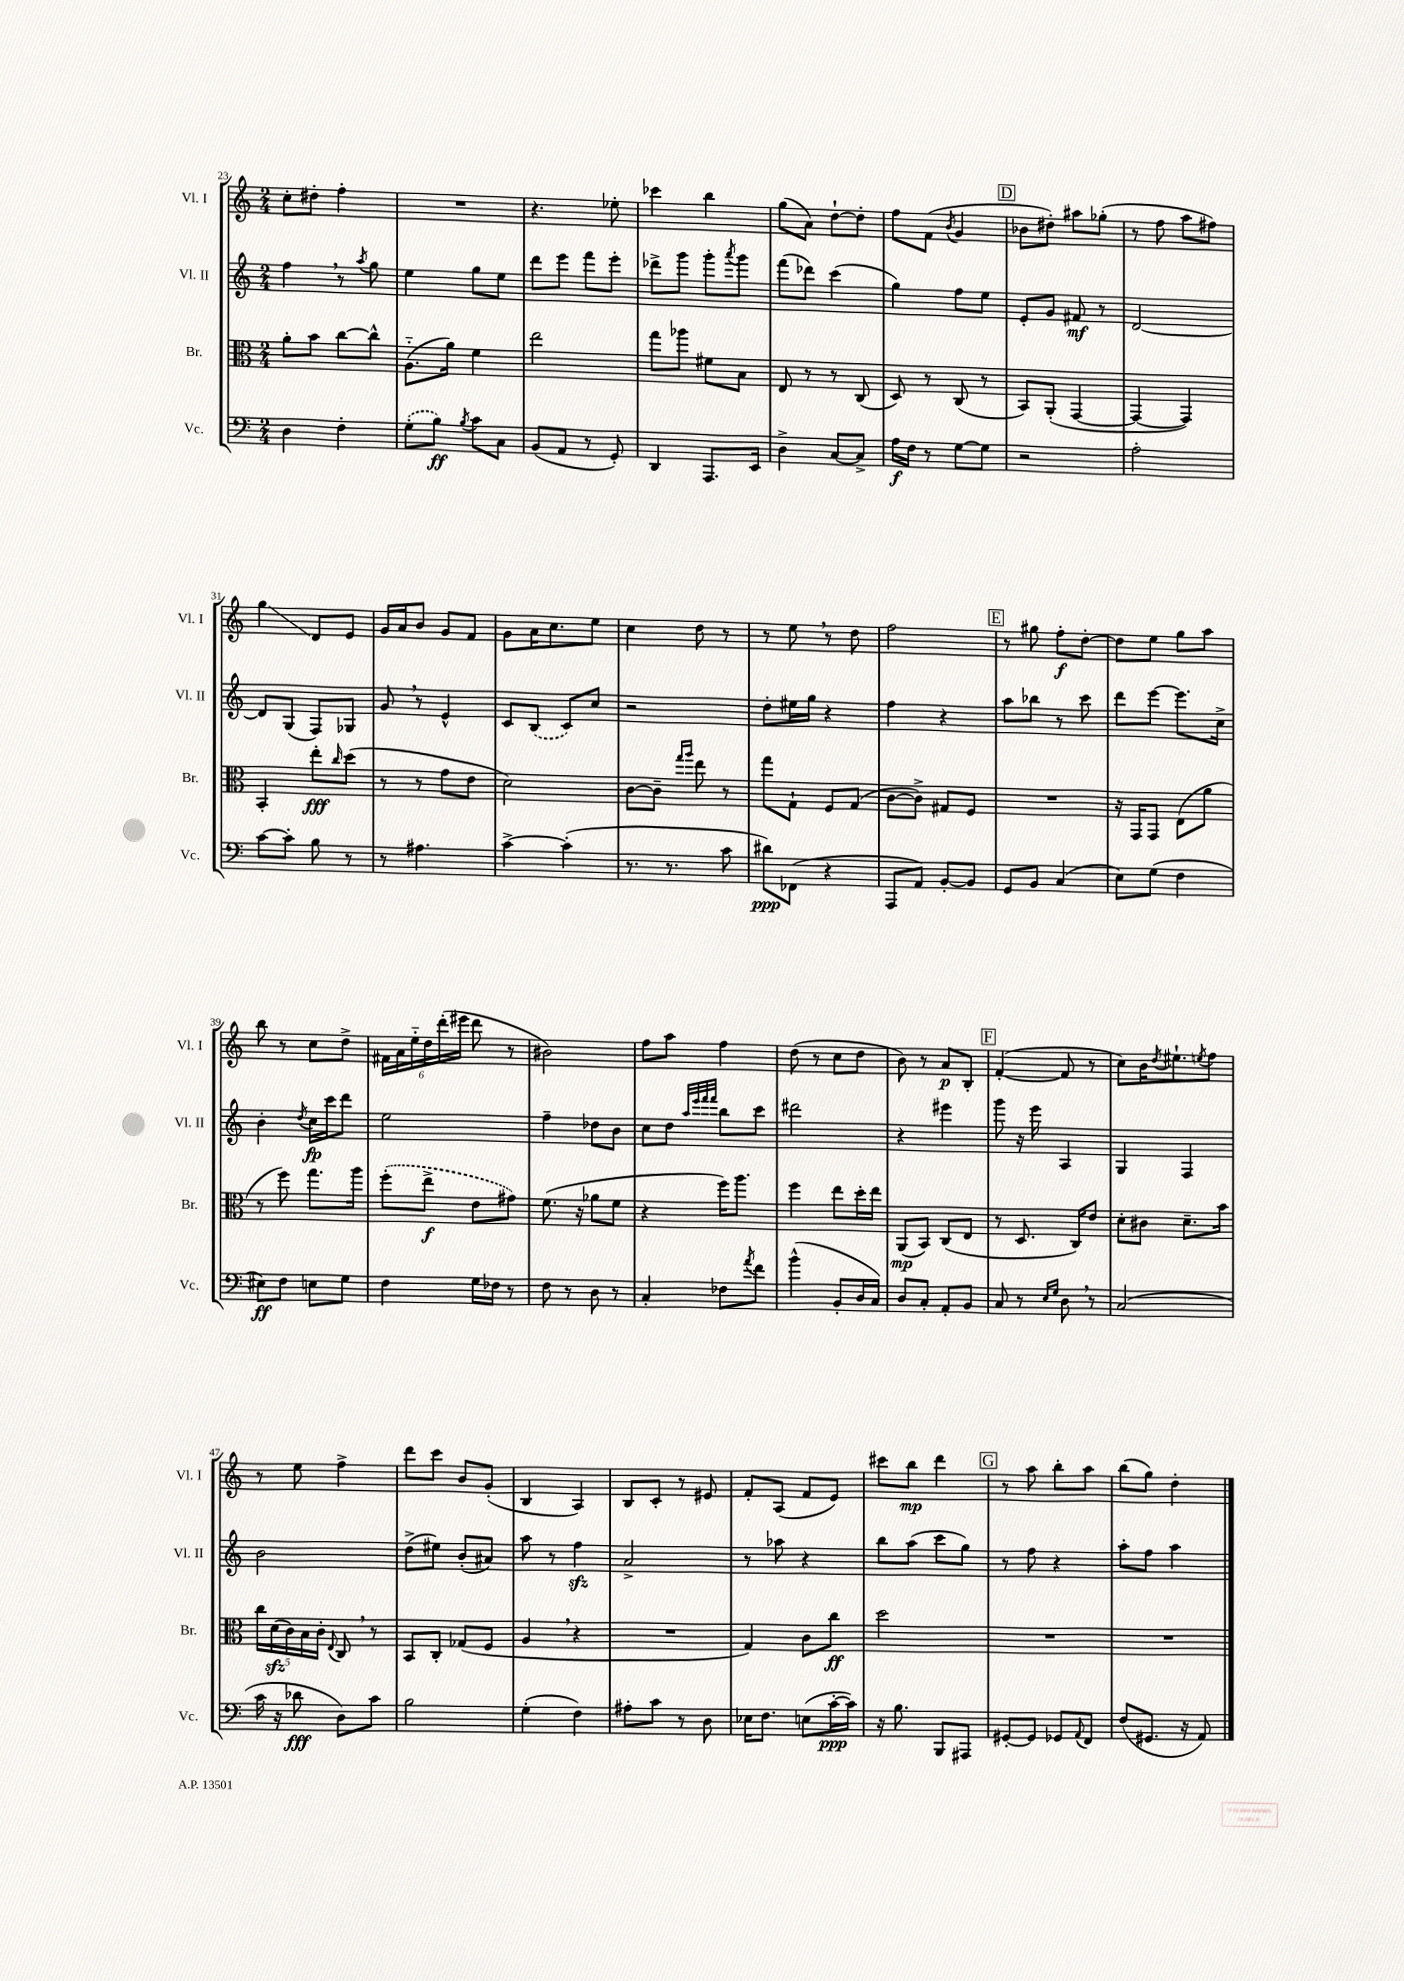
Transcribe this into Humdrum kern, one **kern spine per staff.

**kern	**kern	**kern	**kern
*staff4	*staff3	*staff2	*staff1
*clefF4	*clefC3	*clefG2	*clefG2
*k[]	*k[]	*k[]	*k[]
*M2/4	*M2/4	*M2/4	*M2/4
4D	8a'	4ff	8cc'
.	8b	.	8dd#'
4F'	[8cc	8r	4ff'
.	.	8qaa	.
.	8cc^^]	8gg	.
=	=	=	=
(8G'	(8.A'~	4ee	2r
8B)	.	.	.
.	16a)	.	.
8qB	.	.	.
8c	4f	8gg	.
8C	.	8ee	.
=	=	=	=
(8BB	2ee	8ddd	4.r
8AA	.	8eee	.
8r	.	8fff	.
8GG')	.	8eee'	8ee-'
=	=	=	=
4DD	8gg	8ddd-^	4ccc-
.	8aa-	8ggg	.
8.AAA	8f#	8ggg'	4bb
.	.	8qaaa	.
.	8B	8ggg	.
16EE	.	.	.
=	=	=	=
4D^	8E	(8fff	(8gg
.	8r	8ddd-)	8a)
[8C	8r	(4ccc	[8dd`
8C^]	(8C	.	8dd']
=	=	=	=
16A	8D)	4gg)	8ff
16F	.	.	.
8r	8r	.	(8f
.	.	.	8qb
[8G	(8C	8ff	4g
8G]	8r	8ee	.
=	=	=	=
2r	8BB)	8e'	8b-
.	(8AA'	8g	8dd#')
.	[4GG	8f#	8aa#
.	.	8r	(8gg-'
=	=	=	=
2A'	4GG_	[2d	8r
.	.	.	8ff
.	4GG])	.	8aa
.	.	.	8ff#)
=	=	=	=
[8c	4BB'	8d]	4gg
8c']	.	(8G	.
8B	8ee'	8F)	8d
.	16qqcc	.	.
8r	(8dd	8G-	8e
=	=	=	=
8r	8r	8g	16g
.	.	.	16a
4.A#	8r	8r	8b
.	8g	4e^^	8g
.	8e	.	8f
=	=	=	=
[4c^	2d)	8c	8g
.	.	(8B	16a
.	.	.	8.cc
(4c']	.	8c)	.
.	.	8cc	8ee
=	=	=	=
8.r	[8c	2r	4cc
.	8c~]	.	.
8.r	.	.	.
.	16qqgg	.	.
.	16qqaa	.	.
.	8ee	.	8dd
8c	8r	.	8r
=	=	=	=
8d#)	8gg	8dd'	8r
(8FF-	8G`	16ee#	8ee
.	.	16gg	.
4r	8F	4r	8r
.	(8G	.	8dd
=	=	=	=
8AAA	[8c	4ff	2ff
8AA)	8c^])	.	.
[8BB'	8G#	4r	.
8BB]	8F	.	.
=	=	=	=
8GG	2r	8aa	8r
8BB	.	8bb-	8gg#
(4C	.	8r	8ff'
.	.	8ccc	[8dd'
=	=	=	=
8E)	16r	8ddd	8dd]
.	16GG	.	.
(8G	8GG	[8eee	8ee
4F	(8E	8.eee]	8gg
.	8a	.	8aa
.	.	16cc^	.
=	=	=	=
8E#)	8r	4b'	8bb
8F	8ff)	.	8r
.	.	8qdd	.
8E	8.gg	16cc	8cc
.	.	16ccc	.
8G	.	8ddd	8dd^
.	16aa	.	.
=	=	=	=
4F	(8ff'	2ee	24f#
.	.	.	24a
.	.	.	24ee'~
.	8ee^	.	24dd
.	.	.	(24ddd'
.	.	.	24eee#
16G	8e	.	8ddd
16F-	.	.	.
8r	8g#)	.	8r
=	=	=	=
8F	(8.f	4ff~	2b#)
8r	.	.	.
.	16r	.	.
8D	8a-	8dd-	.
8r	8f	8b	.
=	=	=	=
4C'	4r	8cc	8ff
.	.	8dd	8aa
.	.	32qqaa	.
.	.	32qqeee	.
.	.	32qqfff	.
.	.	32qqfff	.
8F-	16ff)	8bb	4ff
.	8.aa	.	.
8qa	.	.	.
8f	.	8ccc	.
=	=	=	=
(4b^^	4ff	2ddd#	(8dd
.	.	.	8r
8BB'	8ee	.	8cc
16D	16dd'	.	8dd
16C)	16ee	.	.
=	=	=	=
8D	(8AA	4r	8b)
8C'	8BB)	.	8r
8AA'	(8C	4eee#	8a
8BB	8E	.	8B'
=	=	=	=
8C	8r	8ggg	([4f'
8r	8.D	16r	.
.	.	16eee	.
16qqE	.	.	.
16qqG	.	.	.
8D	.	4A	8f]
.	16C)	.	.
8r	8e	.	8r
=	=	=	=
(2C	8d'	4G	8cc)
.	8c#	.	16b
.	.	.	8qdd
.	.	.	8.ee#`
.	8.d~	4F	.
.	.	.	8qee
.	.	.	8ff
.	16b	.	.
=	=	=	=
16c	20cc	2b	8r
.	(20d	.	.
16r	.	.	.
.	20c)	.	.
8d-	.	.	8ee
.	20B	.	.
.	20c'	.	.
.	8qqE	.	.
8D)	8C	.	4ff^
8c	8r	.	.
=	=	=	=
2B	8BB	(8dd^	8ddd
.	8C'	8ee#)	8ccc
.	(8G-	(8b'	8b
.	8F	8a#)	(8g'
=	=	=	=
(4G'	4A	8aa	4B
.	.	8r	.
4F)	4r	4ff	4A)
=	=	=	=
8A#'	2r	2a^	8B
8c	.	.	8c'
8r	.	.	8r
8D	.	.	8e#
=	=	=	=
16E-	4G)	8r	8f'
8.F	.	.	.
.	.	8aa-	(8A
(8E	8c	4r	8f
[16c'	8cc	.	8e)
16c])	.	.	.
=	=	=	=
16r	2dd	8bb	8ccc#
8.B	.	.	.
.	.	(8aa	8bb
8BBB	.	8ccc	4ddd
8AAA#	.	8gg)	.
=	=	=	=
[8GG#'	2r	8r	8r
8GG#]	.	8ff	8aa
8GG-	.	4r	8bb'
8qqAA	.	.	.
8FF	.	.	8aa
=	=	=	=
(8F	2r	8aa'	(8bb
8.GG#	.	8ff	8gg)
.	.	4aa	4dd'
16r	.	.	.
8AA)	.	.	.
==	==	==	==
*-	*-	*-	*-
